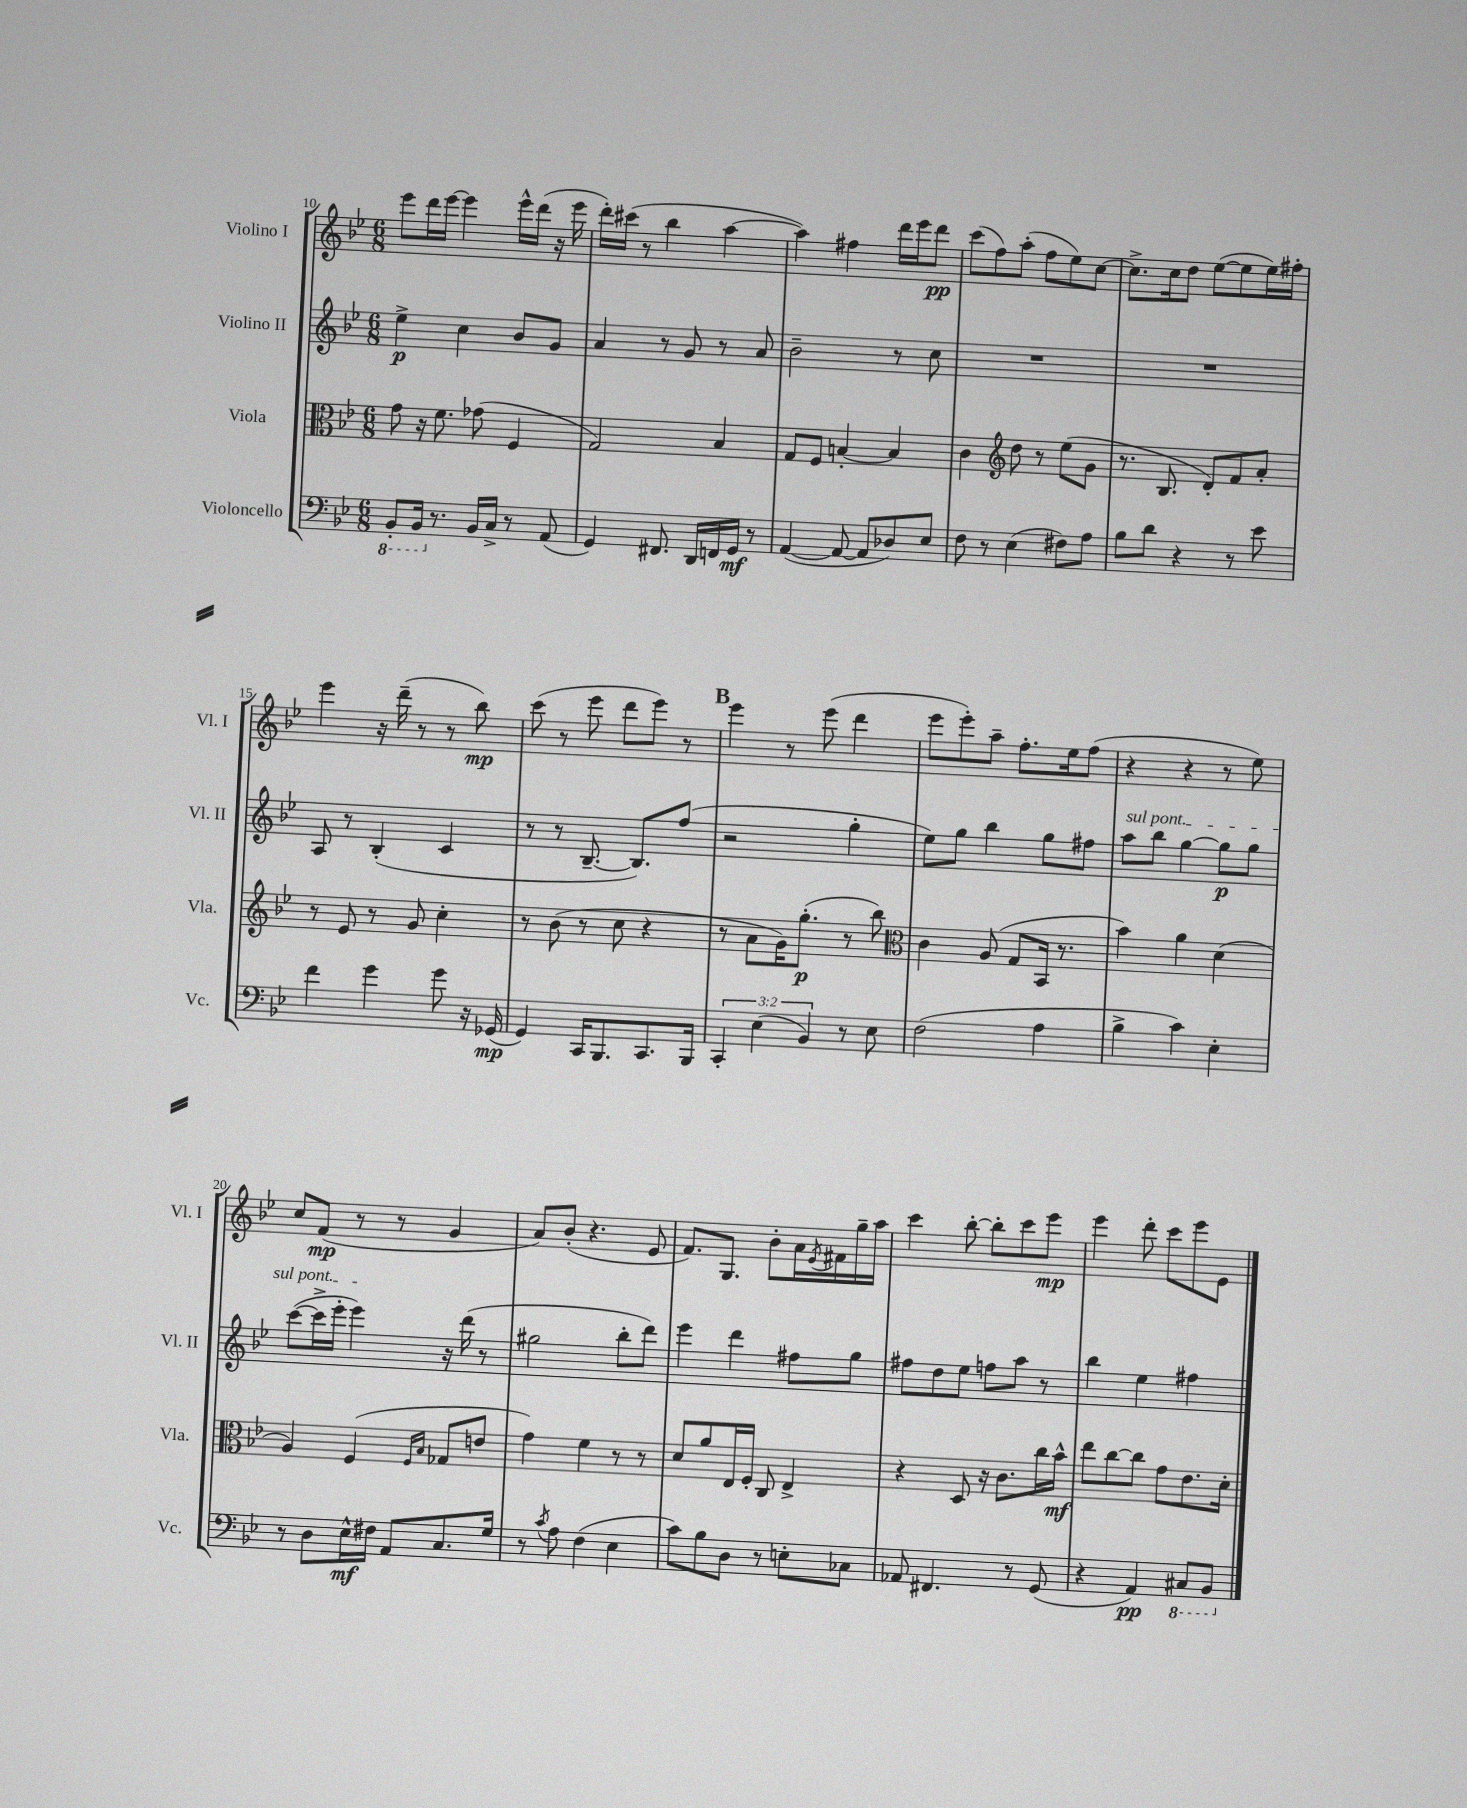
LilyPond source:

<<
\new StaffGroup <<
\new Staff = "s0" \with { instrumentName = "Violino I" shortInstrumentName = "Vl. I" } {
    \clef treble \key bes \major \numericTimeSignature \time 6/8
    ees'''8 d'''16 ees'''16~ ees'''4 ees'''16-^ d'''16( r16 ees'''16 |
    d'''16-.) cis'''16( r8 bes''4 a''4~ |
    a''4) fis''4 d'''16 ees'''16 d'''8\pp |
    c'''8( f''8) a''8-.( f''8 ees''8) c''8~ |
    c''8.-> c''16 d''8 ees''8~( ees''8 ees''16) fis''16-. |
    ees'''4 r16 d'''16--( r8 r8 bes''8\mp) |
    c'''8( r8 ees'''8 d'''8 ees'''8) r8 |
    \mark \markup { \bold "B" } ees'''4 r8 ees'''8( d'''4 |
    ees'''8 ees'''8-.) a''8-- f''8.-. ees''16 f''8( |
    r4 r4 r8 ees''8) |
    c''8 f'8\mp( r8 r8 g'4 |
    a'8) bes'8-.( r4. ees'8 |
    f'8.) g8. bes'8-. a'16 \acciaccatura { ees'8 } fis'16 g''16-- a''16 |
    c'''4 bes''8~-. bes''8-. c'''8 ees'''8\mp |
    ees'''4 d'''8-. c'''8 ees'''8 ees'8 \bar "|." |
}
\new Staff = "s1" \with { instrumentName = "Violino II" shortInstrumentName = "Vl. II" } {
    \clef treble \key bes \major \numericTimeSignature \time 6/8
    ees''4->\p c''4 bes'8 g'8 |
    a'4 r8 g'8 r8 a'8 |
    bes'2-- r8 c''8 |
    R2. |
    R2. |
    a8 r8 bes4-.( c'4 |
    r8 r8 bes8.~-- bes8.) f''8( |
    \mark \markup { \bold "B" } r2 g''4-. |
    ees''8) g''8 bes''4 g''8 fis''8 |
    \once \override TextSpanner.bound-details.left.text = \markup { \italic "sul pont." } a''8\startTextSpan bes''8 g''4~ g''8\p g''8 |
    c'''8~( c'''16-> ees'''16-. ees'''4\stopTextSpan) r16 d'''16( r8 |
    gis''2 bes''8-. d'''8) |
    ees'''4 d'''4 fis''8 g''8 |
    fis''8 d''8 ees''8 f''8 a''8 r8 |
    bes''4 ees''4 fis''4 \bar "|." |
}
\new Staff = "s2" \with { instrumentName = "Viola" shortInstrumentName = "Vla." } {
    \clef alto \key bes \major \numericTimeSignature \time 6/8
    g'8 r16 f'8. ges'8( f4 |
    g2) bes4 |
    g8 f8 b4~-. b4 |
    c'4 \clef treble d''8 r8 ees''8( g'8 |
    r8. bes8. d'8-.) f'8 a'8-. |
    r8 ees'8 r8 g'8 c''4-. |
    r8 bes'8( r8 c''8 r4 |
    \mark \markup { \bold "B" } r8 a'8 g'16) g''8.-.\p( r8 bes''8) |
    \clef alto c'4 a8( g8 bes,16 r8. |
    bes'4) a'4 d'4( |
    a4) f4( \grace { f16 bes16 } ges8 e'8 |
    g'4) f'4 r8 r8 |
    d'8 a'8 ees16 f16-. c8 ees4-> |
    r4 d8 r16 c'8. c''16 bes'16-^\mf |
    ees''8 c''8~ c''8 g'8 ees'8. d'16-. \bar "|." |
}
\new Staff = "s3" \with { instrumentName = "Violoncello" shortInstrumentName = "Vc." } {
    \clef bass \key bes \major \numericTimeSignature \time 6/8 \override Staff.TupletNumber.text = #tuplet-number::calc-fraction-text
    \ottava #-1 bes,,8-. bes,,16 \ottava #0 r8. bes,16 c16-> r8 a,8( |
    g,4) fis,8. d,16 f,16 g,16\mf r8 |
    a,4~( a,8~ a,8 des8) ees8 |
    f8 r8 ees4( fis8) a8 |
    bes8 d'8 r4 r8 ees'8 |
    f'4 g'4 g'8 r16 ges,16\mp( |
    g,4) c,16 bes,,8. c,8. bes,,16 |
    \mark \markup { \bold "B" } \tuplet 3/2 { c,4-. ees4( bes,4) } r8 ees8 |
    f2( a4 |
    bes4-> c'4) ees4-. |
    r8 d8 ees16-^\mf fis16 a,8 c8. g16 |
    r8 \acciaccatura { c'8 } a8 f4( ees4 |
    c'8) bes8 d8 r8 e8-. ces8 |
    aes,8 fis,4. r8 g,8( |
    r4 a,4\pp) \ottava #-1 cis,8 bes,,8 \ottava #0 \bar "|." |
}
>>
>>
\layout { \context { \Score currentBarNumber = #10 } }
